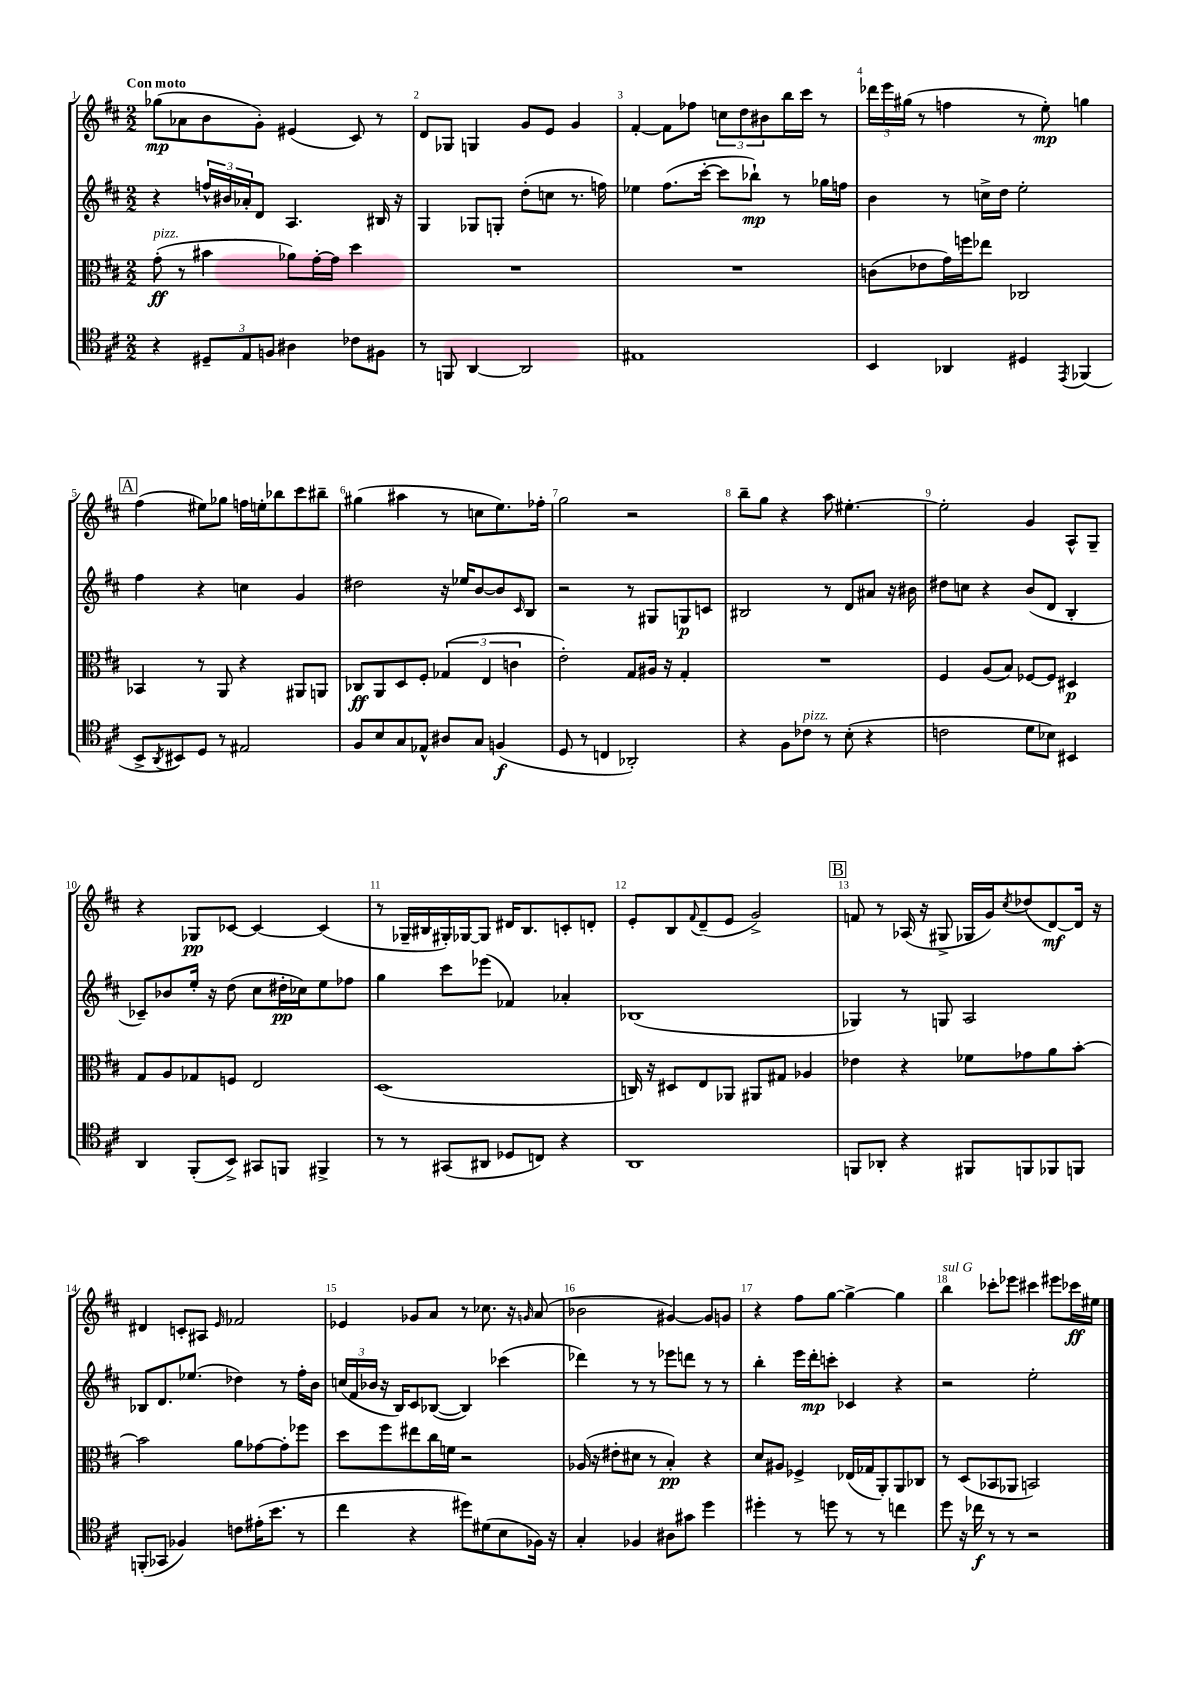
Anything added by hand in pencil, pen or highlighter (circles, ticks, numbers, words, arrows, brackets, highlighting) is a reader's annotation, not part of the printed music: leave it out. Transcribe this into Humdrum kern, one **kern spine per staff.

**kern	**kern	**kern	**kern
*staff4	*staff3	*staff2	*staff1
*clefC4	*clefC3	*clefG2	*clefG2
*k[f#c#]	*k[f#c#]	*k[f#c#]	*k[f#c#]
*M2/2	*M2/2	*M2/2	*M2/2
4r	(8g'	4r	(8gg-
.	8r	.	8a-
12D#~	4b#	24ff^^	8b
.	.	24b#	.
12E	.	24a-'	.
.	.	8d	8g')
12F	.	.	.
4A#	8a-)	4.A	(4e#
.	[16g'	.	.
.	16g]	.	.
8c-	4dd	.	8c#)
8F#	.	16B#	8r
.	.	16r	.
=	=	=	=
8r	1r	4G	8d
8FF	.	.	8G-
[4AA	.	8G-	4G
.	.	8G'	.
2AA]	.	(8dd'	8g
.	.	8cc	8e
.	.	8.r	4g
.	.	16ff)	.
=	=	=	=
1E#	1r	4ee-	[4f#'
.	.	(8.ff#	8f#]
.	.	.	8ff-
.	.	[16ccc#'	.
.	.	8ccc#]	12cc
.	.	.	12dd
.	.	8bb-`)	.
.	.	.	12b#
.	.	8r	16bb
.	.	.	16ccc#
.	.	16gg-	8r
.	.	16ff	.
=	=	=	=
4BB	(8c	4b	24ddd-
.	.	.	24eee
.	.	.	(24gg#
.	8e-	.	8r
4AA-	16g)	8r	4ff
.	16ff	.	.
.	8ee-	16cc^	.
.	.	16dd	.
4D#	2C-	2ee'	8r
.	.	.	8ee')
8qEE	.	.	.
(4FF-	.	.	4gg
=	=	=	=
8BB^	4BB-	4ff#	(4ff#
8qAA	.	.	.
8BB#)	.	.	.
8D	8r	4r	8ee#)
8r	8AA	.	8gg-
2E#	4r	4cc	16ff
.	.	.	16ee'
.	.	.	8bb-
.	8AA#	4g	8ccc#
.	8AA	.	8bb#~
=	=	=	=
8F#	8C-	2dd#	(4gg#
8B	8AA	.	.
8G	8D	.	4aa#
8E-^^	8F#'	.	.
8A#	(6G-	16r	8r
.	.	16ee-	.
8G	.	[8b	8cc
.	6E	.	.
(4F	.	8b]	8.ee)
.	6c	.	.
.	.	16qqc#	.
.	.	8B	.
.	.	.	16ff-'
=	=	=	=
8D	2e')	2r	2gg
8r	.	.	.
4C	.	.	.
2AA-')	8G	8r	2r
.	16A#	8G#	.
.	16r	.	.
.	4G'	8G	.
.	.	8c	.
=	=	=	=
4r	1r	2B#	8bb~
.	.	.	8gg
8F#	.	.	4r
8c-	.	.	.
8r	.	8r	8aa
(8B'	.	8d	[4.ee#'
4r	.	8a#	.
.	.	16r	.
.	.	16b#	.
=	=	=	=
2c	4F#	8dd#	2ee#']
.	.	8cc	.
.	(8A	4r	.
.	8B)	.	.
8d	[8F-	(8b	4g
8B-)	8F-]	8d	.
4BB#	4D#	4B'	8A^^
.	.	.	8G~
=	=	=	=
4AA	8G	8c-~)	4r
.	8A	8b-	.
(8FF#'	8G-	16ee'	8G-
.	.	16r	.
8BB^)	8F	(8dd	[8c-
8GG#	2E	8cc#	4c-_
8FF	.	16dd#'	.
.	.	16cc-)	.
4FF#^	.	8ee	(4c-]
.	.	8ff-	.
=	=	=	=
8r	(1D	4gg	8r
8r	.	.	16G-~
.	.	.	16B#
(8GG#	.	8ccc#	16G#')
.	.	.	[16G-
8AA#	.	(8eee-	8G-]
8D-	.	4f-)	16d#
.	.	.	8.B#
8C)	.	.	.
4r	.	4a-'	8c'
.	.	.	8d'
=	=	=	=
1AA	16C)	(1B-	8e'
.	16r	.	.
.	8D#	.	8B
.	.	.	8qqf#
.	8E	.	(8d~
.	8AA-	.	8e
.	8AA#	.	2g^)
.	8G#	.	.
.	4A-	.	.
=	=	=	=
8FF	4e-	4G-)	8f
8AA-'	.	.	8r
4r	4r	8r	(16A-
.	.	.	16r
.	.	8G	8G#^
8FF#	8f-	2A	16G-
.	.	.	16g)
.	.	.	8qcc#
8FF	8g-	.	(8dd-
8FF-	8a	.	[8d)
8FF	[8b'	.	16d]
.	.	.	16r
=	=	=	=
(8FF'	2b]	8B-	4d#
8GG-	.	8.d	.
4F-)	.	.	8c'
.	.	(8.ee-	.
.	.	.	8A#
.	.	.	16qqe
8c	8a	4dd-)	2f-
(16e#'	[8g-	.	.
8.b	.	.	.
.	8g-']	8r	.
8r	8ff-	16ff#'	.
.	.	16b	.
=	=	=	=
4cc#	8dd	(24cc	4e-
.	.	24f#	.
.	.	24b-	.
.	8ff#	16r	.
.	.	16B)	.
4r	8ee#	8c#	8g-
.	16cc#	([8B-	8a
.	16f	.	.
8dd#)	2r	4B-])	8r
(8d#	.	.	8.cc-
8B	.	(4ccc-	.
.	.	.	16r
.	.	.	16qqg
16F-)	.	.	(8a
16r	.	.	.
=	=	=	=
4G'	(16A-	4ddd-)	2b-
.	16r	.	.
.	8e#'	.	.
4F-	8d#	8r	.
.	8r	8r	.
8A#	4B')	8eee-	[4g#)
8g#	.	8ddd	.
4dd	4r	8r	8g#]
.	.	8r	8g
=	=	=	=
4dd#'	8d	4bb'	4r
.	8A#	.	.
8r	4F-^	16eee	8ff#
.	.	16ddd'	.
8dd	.	8ccc'	[8gg
8r	(16E-	4c-	4gg^_
.	16G-	.	.
8r	8AA')	.	.
4cc	8AA	4r	4gg]
.	8C-	.	.
=	=	=	=
8dd	8r	2r	4bb
16r	(8D	.	.
16cc-	.	.	.
8r	8BB-	.	8ccc-'
8r	8AA-	.	8eee-
2r	2BB)	2ee'	4ccc#
.	.	.	8eee#
.	.	.	16ccc-
.	.	.	16ee#
==	==	==	==
*-	*-	*-	*-
